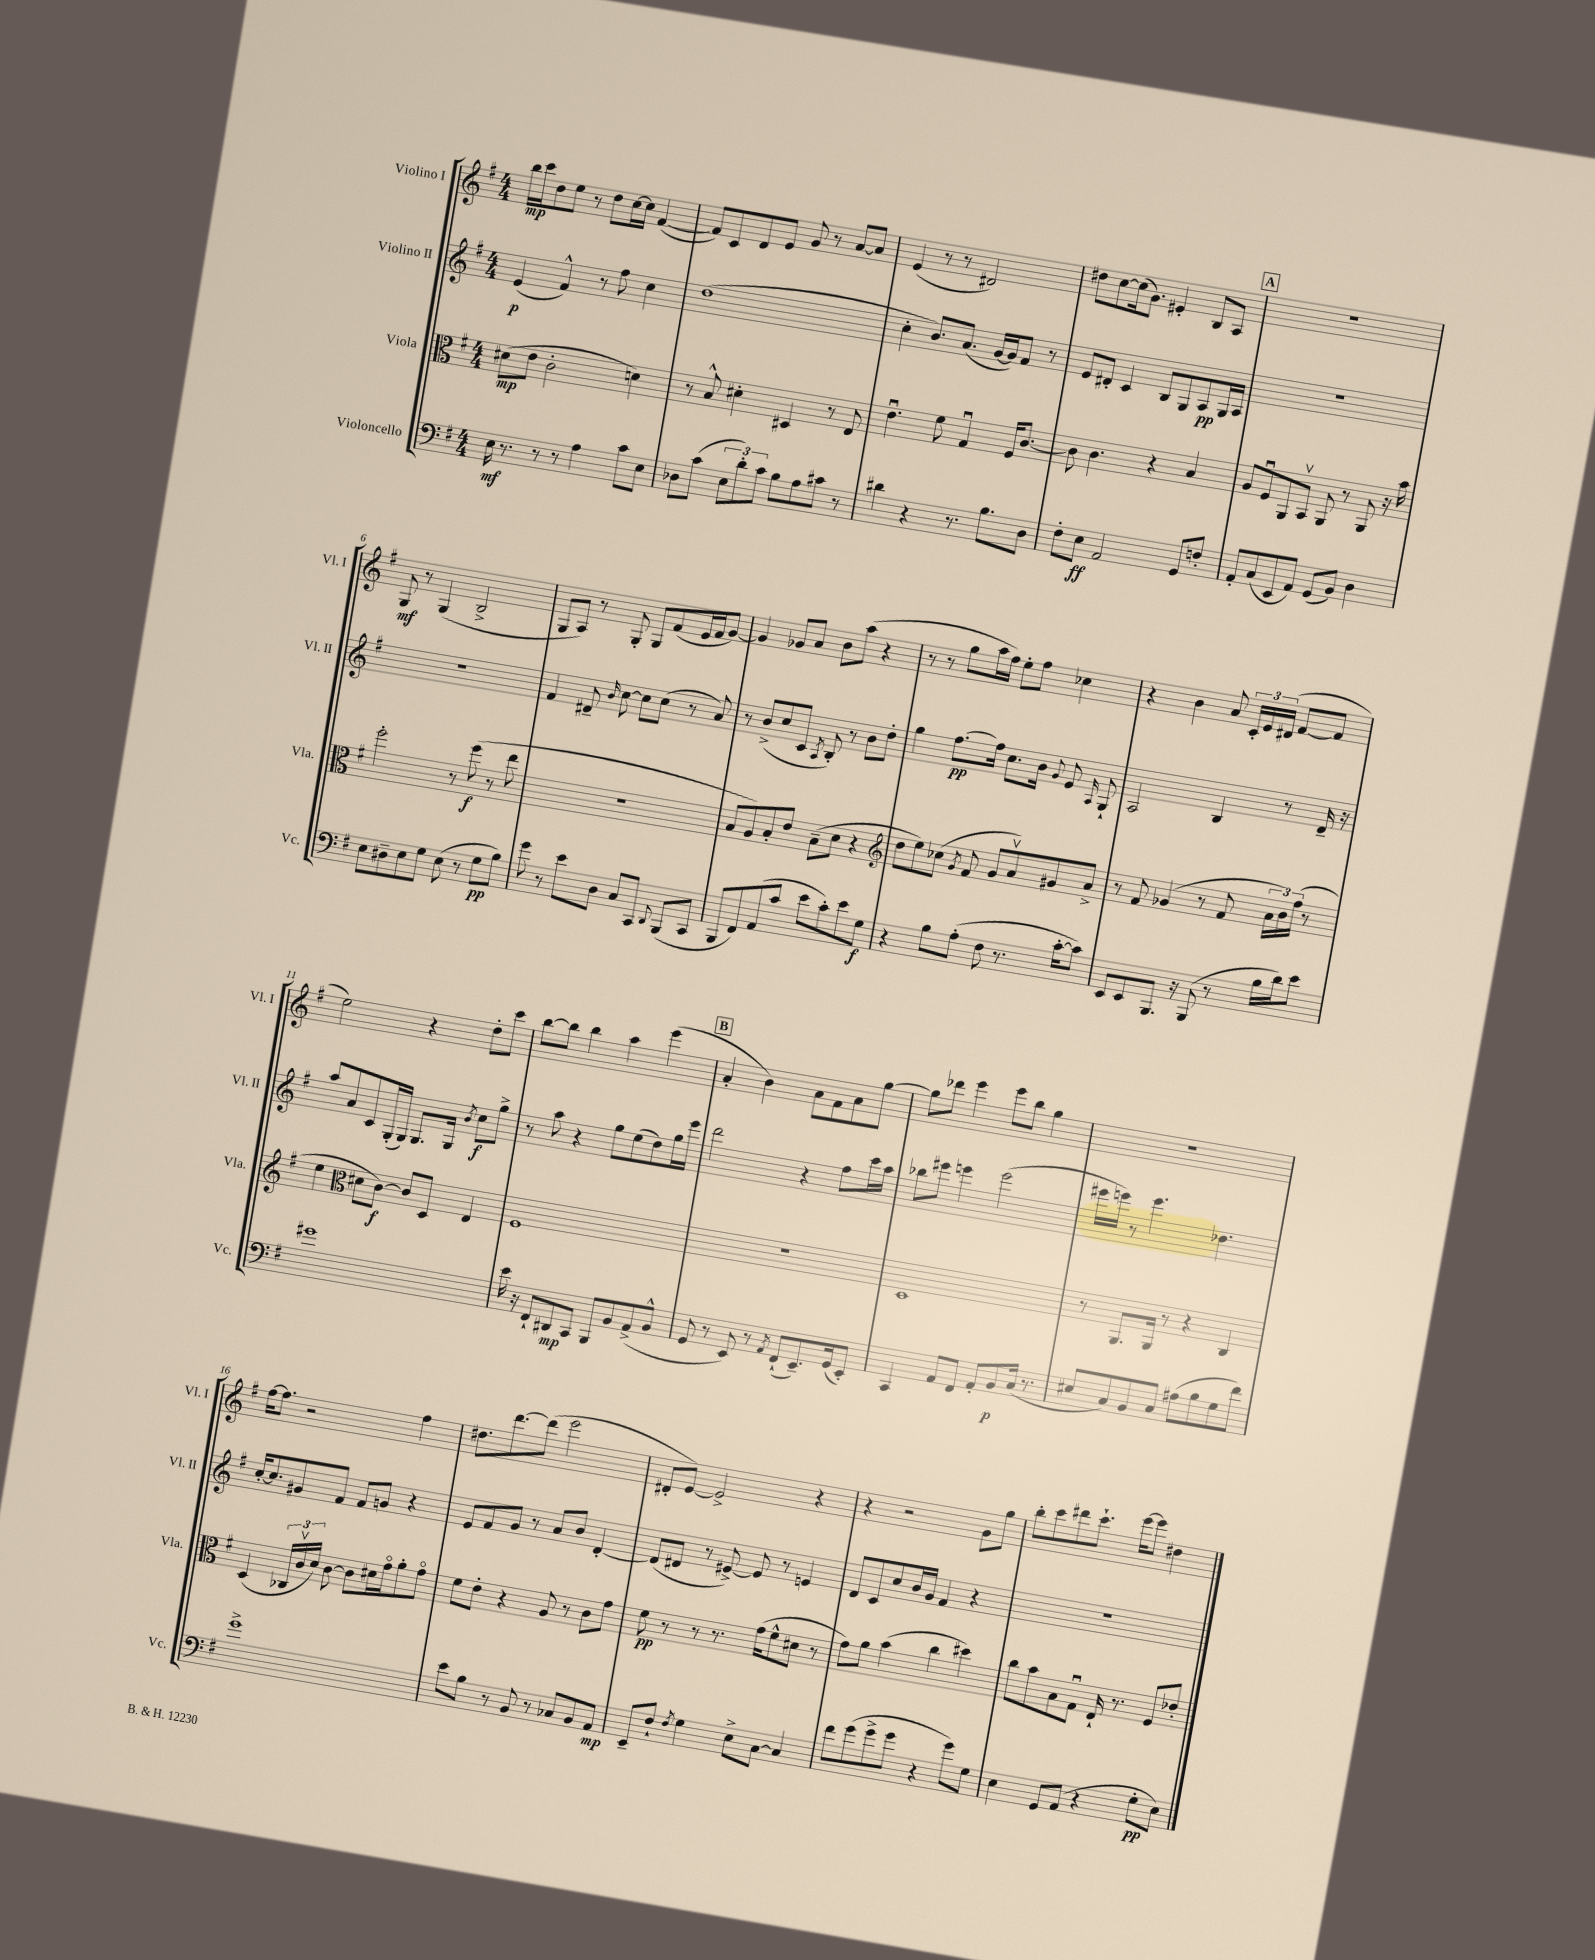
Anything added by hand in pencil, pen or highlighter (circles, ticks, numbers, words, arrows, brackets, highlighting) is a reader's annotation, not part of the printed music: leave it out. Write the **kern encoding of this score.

**kern	**kern	**kern	**kern
*staff4	*staff3	*staff2	*staff1
*clefF4	*clefC3	*clefG2	*clefG2
*k[f#]	*k[f#]	*k[f#]	*k[f#]
*M4/4	*M4/4	*M4/4	*M4/4
16E\	(8d#\L	(4e/	16bb\LL
8.r	.	.	16ccc\J
.	8e\J	.	8dd\
8r	2c'\	4f#^^/)	8ee\J
8r	.	.	8r
4A\	.	8r	8dd\L
.	.	8ff#\	[16cc\L
.	.	.	16cc\]JJ
8c\L	4d\)	4cc\	([4f#/
8E\J	.	.	.
=	=	=	=
8D-\L	8r	(1dd	8f#/]L)
(8c\J	8B^^/	.	8c/
12E\L	4d#'\	.	8d/
12d'\)	.	.	.
.	.	.	8e/J
12c\J	.	.	.
8B\L	4D#/	.	8g/
8A\	.	.	8r
8c#\J	8r	.	[8a/L
8r	8E/	.	8a/]J
=	=	=	=
4d#\	4.eu\	4cc'\	(4e/
4r	.	8.b/L)	8r
.	8f#\	.	8r
.	.	(8.a/J	.
8.r	4Gu/	.	2d#/)
.	.	[16g/LL	.
8.B\L	.	16g/]J)	.
.	16F#/LK	8f#/J	.
.	[8.c/J	.	.
8D\J	.	8r	.
=	=	=	=
8F#'\L	8c\]	8e/L	8dd#\L
8E\J	4.c\	8d#'/J	[8cc\
2AA/	.	4c/	(16cc\]k
.	.	.	8.g\J)
.	4r	8B/L	4e#'/
.	.	8G/	.
8GG/L	4B/	8A/	8B/L
8F'/J	.	16G/L	8A/J
.	.	16A/JJ	.
=	=	=	=
8AA'/L	8A/L	1r	1r
(8C/	8F#u/	.	.
8EE/	8AA/	.	.
8AA/J)	8BBv/J	.	.
(8GG/L	8AA/	.	.
8BB/J)	8r	.	.
4D\	8AA/	.	.
.	16r	.	.
.	16b\	.	.
=	=	=	=
8E\L	2ff#'\	1r	8G/
8D#~\	.	.	8r
8E\	.	.	(4G/
8G\J	.	.	.
(8E\	8r	.	2B^/
8r	(8ff#\	.	.
8G\L	8r	.	.
8B\J)	8ee\	.	.
=	=	=	=
8g\	1r	4f#/	8G/L
8r	.	.	8A/J)
8e\L	.	8d#~/	8r
.	.	16qqb/	.
8D\J	.	[8cc\	8G'/
8C/L	.	8cc\]L	8G/L
8CC/J	.	(8cc\J	(8f#/
8qqDD/	.	.	.
(8BBB/L	.	8r	16e/L
.	.	.	16f#/J
8CC/J	.	8a/)	[8g/J)
=	=	=	=
8BBB/L	8B/L	8r	4g/]
8FF#/)	8A/)	(8b^/L	.
(8AA/	8B'/	8cc/	8g-/L
8c/J	8e/J	8c/J	8a/J
.	.	8qA/	.
8e\L	(8B~\L	8B'/)	8b\L
8c'\)	8d\J	8r	(8aa\J
8e\	4r	8b\L	4r
8G\J	.	8dd'\J	.
=	=	=	=
*	*clefG2	*	*
4r	8dd\L	4gg\	8r
.	8ee\)	.	8r
8B\L	(8cc-\J	[8.ff#\L	8gg\L
.	8qg/	.	.
(8A'\J	8f#/	.	16aa\L
.	.	16ff#\]Jk	16ff#\JJ)
8F#\	8g/L	8.cc\L	8ee'\L
8.r	8av/)	.	8ff#\J
.	.	16b\Jk	.
.	.	8qqg/	.
.	8g#/	8e/	4cc-\
[16c'\LK	.	.	.
.	.	16qqA/	.
8c\]J)	8a^/J	8G`/	.
=	=	=	=
8EE/L	8r	2A/	4r
8EE/	8f#/	.	.
8.BBB/J	(4g-/	.	4b\
16r	.	.	.
(8BBB/	8r	4B/	8a/
8r	8f#/	.	24c'/LL
.	.	.	24e/
.	.	.	(24d#/JJ
16B\LL	24a\LL	8r	[8f#/L
.	24b\)	.	.
16d\J)	.	.	.
.	(24ff#\JJ	.	.
8e\J	8r	16d~/	8f#/]J
.	.	16r	.
=	=	=	=
1g#	4ee\	8aa/L	2ee\)
.	.	8a/	.
*	*clefC3	*	*
.	8d#\L	8c/	.
.	[8c\J)	(16G'/L	.
.	.	16G/JJ)	.
.	8c/]L	8.G/L	4r
.	8D/J	.	.
.	.	16G/Jk	.
.	.	8qb/	.
.	4E/	8cc\L	8dd'\L
.	.	8gg^\J	8ccc\J
=	=	=	=
16e\	1F#	8r	[8bb\L
16r	.	.	.
8FF#`/L	.	8aa\	8bb\]J
8DD#/	.	4r	4bb\
8CC/J	.	.	.
8BBB/L	.	8gg\L	4aa\
8BB/	.	(8ee\	.
(8AA^/	.	8dd\)	(4eee\
8BB^^/J	.	16gg\L	.
.	.	16eee\JJ	.
=	=	=	=
8GG/	1r	2ddd\	4a'/
8r	.	.	.
8EE/)	.	.	4b\)
8r	.	.	.
8qAA/	.	.	.
(8FF#`/L	.	4r	8a\L
8.EE~/)	.	.	8f#\
.	.	8ff#\L	8a\
(16GG/k	.	.	.
8EE'/J)	.	16ccc\L	[8gg\J
.	.	16aa\JJ	.
=	=	=	=
4CC/	1D	8bb-\L	8gg\]L
.	.	8eee#\J	8ddd-\J
8AA/L	.	4eee\	4eee\
8FF#/J	.	.	.
8AA'/L	.	(2eee\	8eee\L
8BB/	.	.	8bb\J
(16C/Jk	.	.	4gg\
8.r	.	.	.
=	=	=	=
8E#/L	8r	16eee#\LL	1r
.	.	16eee\JJ)	.
8C/)	8.AA/L	8r	.
8BB/	.	4.eee\	.
.	16AA/Jk	.	.
8C/J	8r	.	.
(8A#\L	4r	.	.
8B\	.	4.dd-\	.
8G\	4C/	.	.
8f#\J)	.	.	.
=	=	=	=
1g^	(4D/	[16cc'/LK	[16ff#\LK
.	.	8.cc/]	8.ff#\]J
.	24C-/LL	8g#/	2r
.	24cv/	.	.
.	24d/JJ)	.	.
.	[8c\	8f#/J	.
.	8c\]L	8f#/L	.
.	16d#\L	8g/J	.
.	16go\J	.	.
.	8a'\	4r	4ff#\
.	8go\J	.	.
=	=	=	=
8e\L	8f#\L	8e/L	8.dd#\L
8B\J	8e'\J	8f#/	.
.	.	.	[8.ddd\
8r	4r	8g/J	.
8BB/	.	8r	(8ddd\]J
8r	8A/	8a/L	2eee\
8C-/L	8r	8b/J	.
8BB/	8c\L	[4d'/	.
8AA/J	8g\J	.	.
=	=	=	=
8EE~/L	8f#\	(8d/]L	8d#'/L
8F#`/J	8r	8d#/J	[8e/J)
8qF#/	.	.	.
4G\	8r	8r	2e^/]
.	8.r	[8e#^/)	.
8E^\L	.	8e#/]	.
.	(16g\LK	.	.
[8C\J	8f#^^\	8r	.
4C/]	8d#\J	4e/	4r
.	8r	.	.
=	=	=	=
8f#\L	8g\L)	8d/L	4r
(8g\	8a\J	8c/	.
8g^\	(4b\	8cc/	2r
8g\J	.	16b/L	.
.	.	16g/JJ	.
4r	4cc\	4f#/	.
8g\L)	4dd#\)	4r	8g\L
8G\J	.	.	8gg\J
=	=	=	=
4E\	8cc\L	1r	8bb'\L
.	8b\	.	8ccc\
8GG/L	8B\	.	8ddd#\
(8AA/J	8Gu\J	.	8.ccc`\J
4r	16E`/	.	.
.	8.r	.	[16eee\LK
.	.	.	8eee\]J
8G'\L	8F#/L	.	4dd#\
8E\J)	8e-'/J	.	.
==	==	==	==
*-	*-	*-	*-
